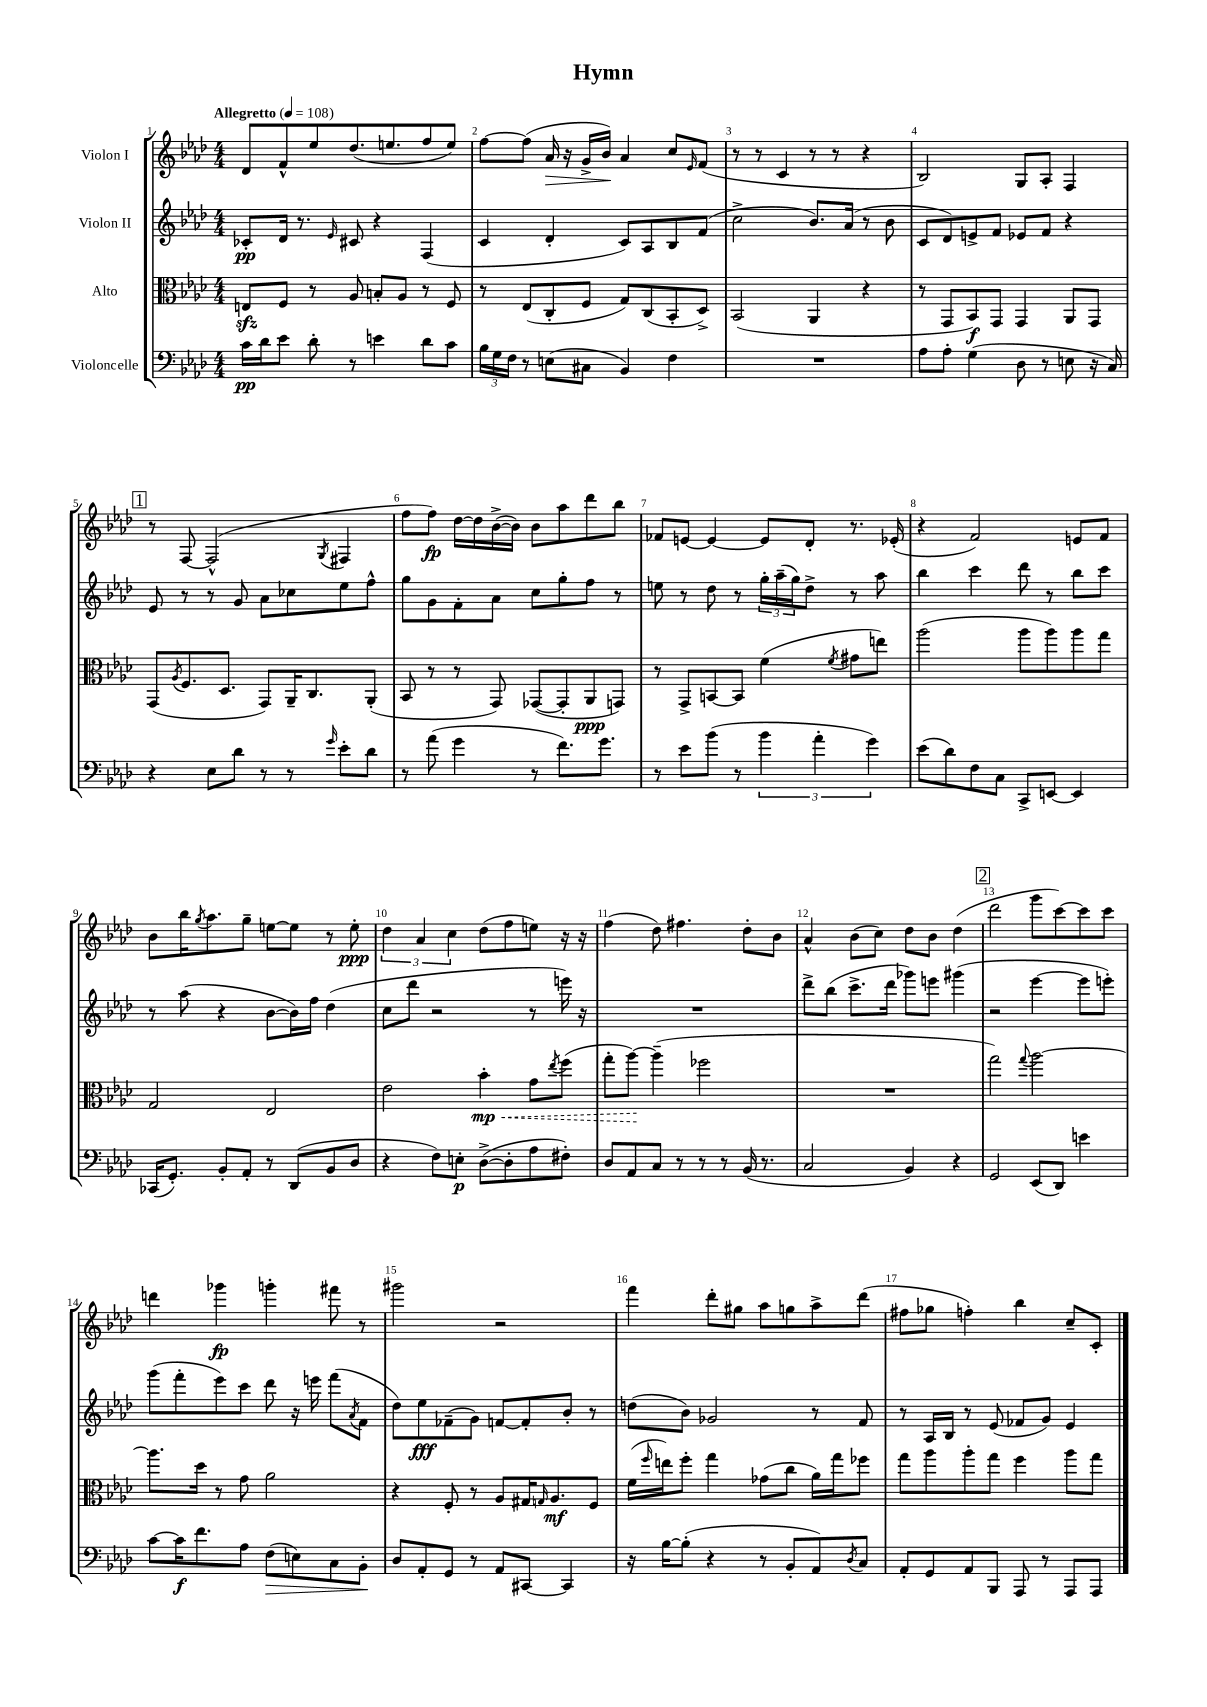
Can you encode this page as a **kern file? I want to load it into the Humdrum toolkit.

**kern	**dynam	**kern	**dynam	**kern	**dynam	**kern	**dynam
*part4	*part4	*part3	*part3	*part2	*part2	*part1	*part1
*staff4	*staff4	*staff3	*staff3	*staff2	*staff2	*staff1	*staff1
*I"Violoncelle	*	*I"Alto	*	*I"Violon II	*	*I"Violon I	*
*clefF4	*	*clefC3	*	*clefG2	*	*clefG2	*
*k[b-e-a-d-]	*	*k[b-e-a-d-]	*	*k[b-e-a-d-]	*	*k[b-e-a-d-]	*
*M4/4	*	*M4/4	*	*M4/4	*	*M4/4	*
*MM108	*	*MM108	*	*MM108	*	*MM108	*
=1	=1	=1	=1	=1	=1	=1	=1
!	!	!	!	!	!	!LO:TX:a:B:t=Allegretto	!
16c\LL	pp	8Enzz/L	.	8c-X'/L	pp	8d-/L	.
16d-\J	.	.	.	.	.	.	.
8e-\J	.	8F/J	.	16d-/Jk	.	8f^^/	.
.	.	.	.	8.r	.	.	.
8d-'\	.	8r	.	.	.	8ee-/	.
.	.	.	.	16qqe-/	.	.	.
8r	.	8A-/	.	8c#X/	.	(8.dd-/	.
4en\	.	8Bn'/L	.	4r	.	.	.
.	.	.	.	.	.	8.een/	.
.	.	8A-/J	.	.	.	.	.
8d-\L	.	8r	.	(4F/	.	8ff/	.
8c\J	.	8F/	.	.	.	8ee/J)	.
=2	=2	=2	=2	=2	=2	=2	=2
24B-\LL	.	8r	.	4c/	.	[8ff\L	.
24G\	.	.	.	.	.	.	.
24F\JJ	.	.	.	.	.	.	.
8r	.	(8E-/L	.	.	.	(8ff\J]	.
!	!	!	!	!	!	!	!LO:HP:b
(8En\L	.	8C'/	.	4d-'/	.	16a-/	>
.	.	.	.	.	.	16r	.
8C#X\J	.	8F/J	.	.	.	16g^/LL	.
.	.	.	.	.	.	16b-/JJ)	.
4BB-/)	.	8G/L)	.	8c/L)	.	4a-/	]
.	.	(8C/	.	8A-/	.	.	.
4F\	.	8BB-'/	.	8B-/	.	8cc/L	.
.	.	.	.	.	.	16qqe-/	.
.	.	8D-^/J)	.	(8f/J	.	(8f/J	.
=3	=3	=3	=3	=3	=3	=3	=3
1r	.	(2BB-/	.	2cc^\	.	8r	.
.	.	.	.	.	.	8r	.
.	.	.	.	.	.	4c/	.
.	.	4AA-/	.	8.b-/L)	.	8r	.
.	.	.	.	.	.	8r	.
.	.	.	.	(16a-/Jk	.	.	.
.	.	4r	.	8r	.	4r	.
.	.	.	.	8b-\	.	.	.
=4	=4	=4	=4	=4	=4	=4	=4
8A-\L	.	8r	.	8c/L	.	2B-/)	.
8A-'\J	.	8GG/L	.	8d-/)	.	.	.
(4G\	.	8BB-/)	f	8en^/	.	.	.
.	.	8GG/J	.	8f/J	.	.	.
8D-\	.	4GG/	.	8e-X/L	.	8G/L	.
8r	.	.	.	8f/J	.	8A-'/J	.
8En\	.	8AA-/L	.	4r	.	4F/	.
16r	.	8GG/J	.	.	.	.	.
16C/)	.	.	.	.	.	.	.
!!LO:LB:g=z
!!LO:REH:place=s1:t=1
=5	=5	=5	=5	=5	=5	=5	=5
4r	.	(8GG/L	.	8e-/	.	8r	.
.	.	8qA-/	.	.	.	.	.
.	.	8.F/	.	8r	.	[8F/	.
8E-\L	.	.	.	8r	.	(2F^^/]	.
.	.	8.D-/J	.	.	.	.	.
8d-\J	.	.	.	8g/	.	.	.
8r	.	8GG/L)	.	8a-\L	.	.	.
8r	.	16AA-~/K	.	8cc-X\	.	.	.
.	.	8.C/	.	.	.	.	.
16qqg/	.	.	.	.	.	8qG/	.
8e-'\L	.	.	.	8ee-\	.	4F#X/	.
8d-\J	.	(8AA-'/J	.	8ff^^\J	.	.	.
=6	=6	=6	=6	=6	=6	=6	=6
8r	.	8BB-/	.	8gg\L	.	8ff\L	.
(8a-\	.	8r	.	8g\	.	8ff\J)	fp
4g\	.	8r	.	8f'\	.	[16dd-\LL	.
.	.	.	.	.	.	16dd-\]	.
.	.	8GG/)	.	8a-\J	.	([16b-^\	.
.	.	.	.	.	.	16b-\JJ])	.
8r	.	([8GG-X/L	.	8cc\L	.	8b-\L	.
8.f\L)	.	8GG-'/]	.	8gg'\	.	8aa-\	.
.	.	8AA-/	ppp	8ff\J	.	8ddd-\	.
8.g\J	.	.	.	.	.	.	.
.	.	8GGn/J)	.	8r	.	8bb-\J	.
=7	=7	=7	=7	=7	=7	=7	=7
8r	.	8r	.	8een\	.	8f-X/L	.
8e-\L	.	8GG^/L	.	8r	.	[8en/J	.
(8b-\J	.	[8BBn/	.	8dd-\	.	4e/_	.
8r	.	8BB/J]	.	8r	.	.	.
6b-\	.	(4f\	.	24gg'\LL	.	8e/L]	.
.	.	.	.	(24aa-~\	.	.	.
.	.	.	.	24gg\J)	.	.	.
.	.	.	.	8dd-^\J	.	8d-'/J	.
6a-'\	.	.	.	.	.	.	.
.	.	8qf/	.	.	.	.	.
.	.	8g#X\L	.	8r	.	8.r	.
6g\)	.	.	.	.	.	.	.
.	.	8een\J)	.	8aa-\	.	.	.
.	.	.	.	.	.	(16e-X'/	.
=8	=8	=8	=8	=8	=8	=8	=8
(8e-\L	.	(2aa-\	.	4bb-\	.	4r	.
8d-\)	.	.	.	.	.	.	.
8F\	.	.	.	4ccc\	.	2f/)	.
8C\J	.	.	.	.	.	.	.
8CC^/L	.	8aa-\L	.	8ddd-\	.	.	.
[8EEn/J	.	8aa-\)	.	8r	.	.	.
4EE/]	.	8aa-\	.	8bb-\L	.	8en/L	.
.	.	8gg\J	.	8ccc\J	.	8f/J	.
!!LO:LB:g=z
=9	=9	=9	=9	=9	=9	=9	=9
(16CC-X/KL	.	2G/	.	8r	.	8b-\L	.
8.GG'/J)	.	.	.	.	.	.	.
.	.	.	.	(8aa-\	.	16bb-\K	.
.	.	.	.	.	.	8qgg/	.
.	.	.	.	.	.	8.aa-\	.
8BB-'/L	.	.	.	4r	.	.	.
8AA-'/J	.	.	.	.	.	8gg~\J	.
8r	.	2E-/	.	[8b-\L	.	[8een\L	.
(8DD-/L	.	.	.	16b-\L])	.	8ee\J]	.
.	.	.	.	16ff\JJ	.	.	.
8BB-/	.	.	.	(4dd-\	.	8r	.
8D-/J	.	.	.	.	.	8ee'\	ppp
=10	=10	=10	=10	=10	=10	=10	=10
4r	.	2e-\	.	8cc\L	.	6dd-\	.
.	.	.	.	8ddd-\J	.	.	.
.	.	.	.	.	.	6a-/	.
8F\L)	.	.	.	2r	.	.	.
.	.	.	.	.	.	6cc\	.
8En'\J	p	.	.	.	.	.	.
!	!	!	!LO:HP:b	!	!	!	!
([8D-^\L	.	4b-'\	< mp	.	.	(8dd-\L	.
8D-'\]	.	.	.	.	.	8ff\	.
8A-\	.	8g\L	.	8r	.	8een\J)	.
.	.	8qee-/	.	.	.	.	.
8F#X'\J)	.	(8ff\J	.	16eeen\)	.	16r	.
.	.	.	.	16r	.	16r	.
=11	=11	=11	=11	=11	=11	=11	=11
8D-/L	.	8gg'\L	.	1r	.	(4ff\	.
8AA-/	.	[8aa-\J)	.	.	.	.	.
8C/J	.	(4aa-~\]	[	.	.	8dd-\)	.
8r	.	.	.	.	.	4.ff#X\	.
8r	.	2ff-X\	.	.	.	.	.
8r	.	.	.	.	.	.	.
(16BB-/	.	.	.	.	.	8dd-'\L	.
8.r	.	.	.	.	.	.	.
.	.	.	.	.	.	8b-\J	.
=12	=12	=12	=12	=12	=12	=12	=12
2C/	.	1r	.	8ddd-^\L	.	4a-^^/	.
.	.	.	.	(8bb-\J	.	.	.
.	.	.	.	8.ccc^\L	.	(8b-\L	.
.	.	.	.	.	.	8cc\J)	.
.	.	.	.	16ddd-\Jk	.	.	.
4BB-/)	.	.	.	8ggg-X\L)	.	8dd-\L	.
.	.	.	.	8eeen\J	.	8b-\J	.
4r	.	.	.	(4ggg#X\	.	(4dd-\	.
!!LO:REH:place=s1:t=2
=13	=13	=13	=13	=13	=13	=13	=13
2GG/	.	2gg\)	.	2r	.	2ddd-\	.
.	.	8qqgg/	.	.	.	.	.
(8EE-/L	.	[2aa-\	.	[4eee-\	.	8ggg\L	.
8DD-/J)	.	.	.	.	.	[8ccc\)	.
4en\	.	.	.	8eee-\L]	.	8ccc\]	.
.	.	.	.	8eeen'\J)	.	8ccc\J	.
!!LO:LB:g=z
=14	=14	=14	=14	=14	=14	=14	=14
[8c\L	.	8.aa-\L]	.	(8ggg\L	.	4dddn\	.
16c\K]	f	.	.	8fff'\	.	.	.
8.f\	.	16dd-\Jk	.	.	.	.	.
.	.	8r	.	8eee-\)	.	4ggg-X\	fp
8A-\J	.	8g\	.	8ccc\J	.	.	.
!	!LO:HP:b	!	!	!	!	!	!
(8F\L	>	2a-\	.	8ddd-\	.	4gggn'\	.
8En\)	.	.	.	16r	.	.	.
.	.	.	.	16eeen\	.	.	.
8C\	.	.	.	(8fff\L	.	8fff#X\	.
.	.	.	.	8qa-/	.	.	.
8BB-'\J	.	.	.	8f\J	.	8r	.
.	]	.	.	.	.	.	.
=15	=15	=15	=15	=15	=15	=15	=15
8D-/L	.	4r	.	8dd-\L)	.	2ggg#X\	.
8AA-'/	.	.	.	8ee-\	fff	.	.
8GG/J	.	8F'/	.	(8f-X~\	.	.	.
8r	.	8r	.	8g\J)	.	.	.
8AA-/L	.	8A-/L	.	[8fn/L	.	2r	.
[8CC#X/J	.	16G#X/K	.	8f'/]	.	.	.
.	.	16qqGn/	.	.	.	.	.
.	.	8.A-/	mf	.	.	.	.
4CC#/]	.	.	.	8b-'/J	.	.	.
.	.	8F/J	.	8r	.	.	.
=16	=16	=16	=16	=16	=16	=16	=16
16r	.	(16f\LL	.	(8ddn\L	.	4fff\	.
.	.	16qqff/	.	.	.	.	.
[16B-\KL	.	16een\J)	.	.	.	.	.
(8B-'\J]	.	8ff'\J	.	8b-\J)	.	.	.
4r	.	4gg\	.	2g-X/	.	8ddd-'\L	.
.	.	.	.	.	.	8gg#X\J	.
8r	.	(8g-X\L	.	.	.	8aa-\L	.
8BB-'/L	.	8cc\J	.	.	.	8ggn\	.
8AA-/)	.	16a-\LL)	.	8r	.	8aa-^\	.
.	.	16gg\J	.	.	.	.	.
8qD-/	.	.	.	.	.	.	.
8C/J	.	8ff-X\J	.	8f/	.	(8ddd-\J	.
=17	=17	=17	=17	=17	=17	=17	=17
8AA-'/L	.	8gg\L	.	8r	.	8ff#X\L	.
8GG/	.	8aa-\	.	16A-/LL	.	8gg-X\J	.
.	.	.	.	16B-/JJ	.	.	.
8AA-/	.	8aa-'\	.	8r	.	4ffn'\)	.
8BBB-/J	.	8gg\J	.	(8e-/	.	.	.
8AAA-/	.	4ff\	.	8f-X/L	.	4bb-\	.
8r	.	.	.	8g/J)	.	.	.
8AAA-/L	.	8aa-\L	.	4e-/	.	8cc~/L	.
8AAA-/J	.	8gg\J	.	.	.	8c'/J	.
==	==	==	==	==	==	==	==
*-	*-	*-	*-	*-	*-	*-	*-
